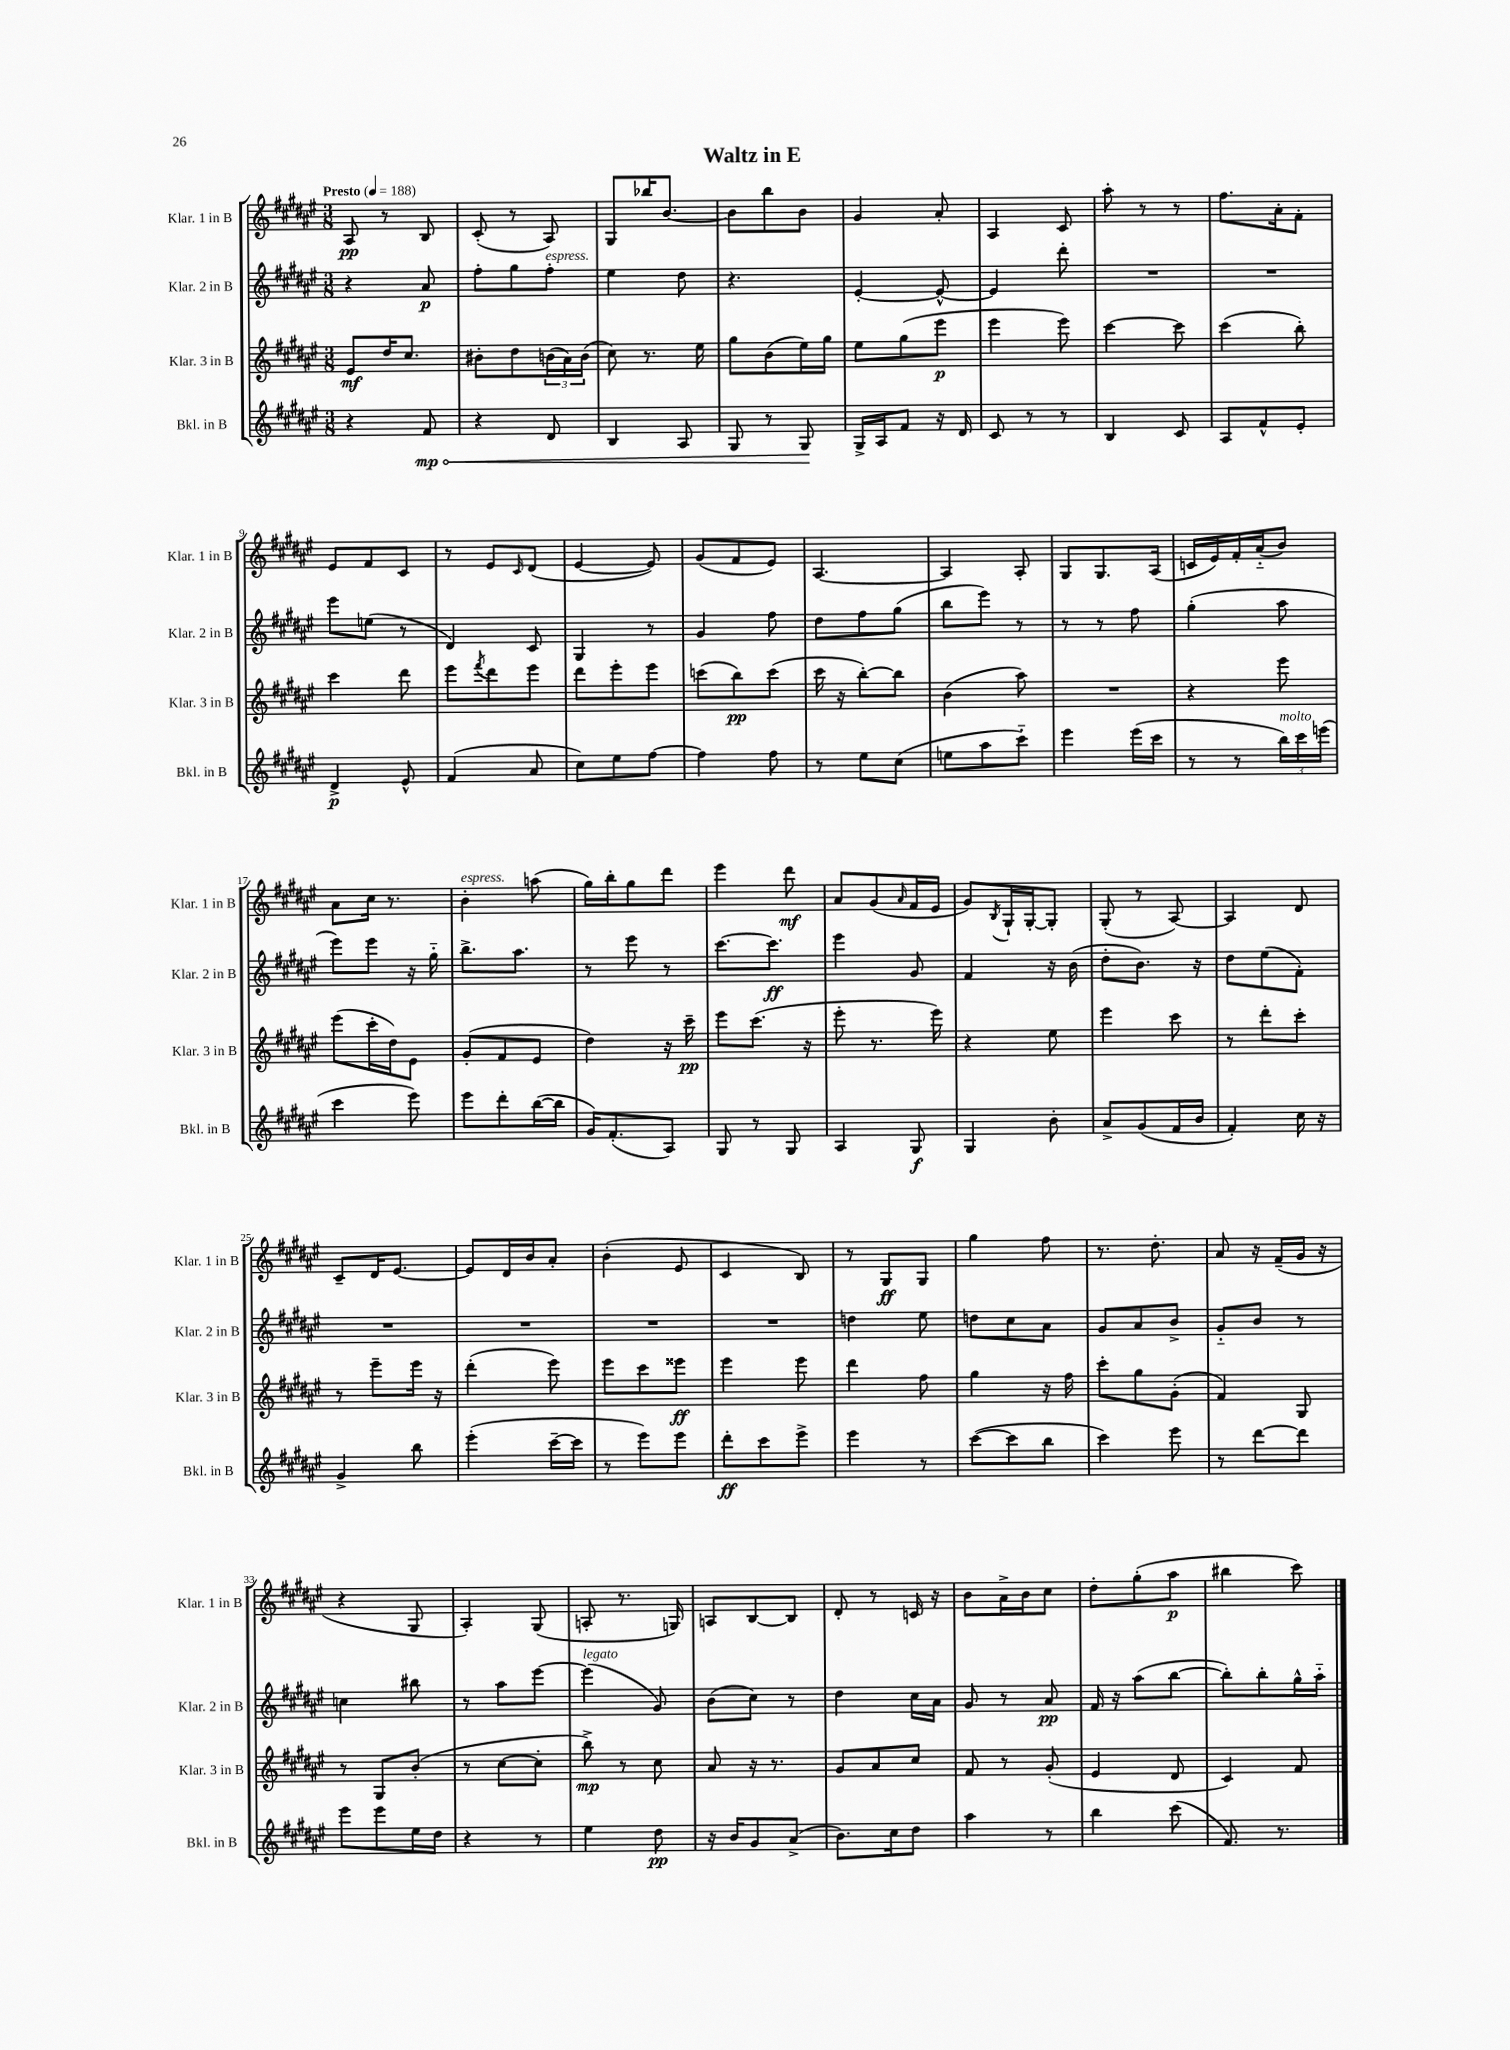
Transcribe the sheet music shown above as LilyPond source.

\header { title = "Waltz in E" }
<<
\new StaffGroup <<
\new Staff = "s0" \with { instrumentName = "Klar. 1 in B" shortInstrumentName = "Klar. 1 in B" } {
    \clef treble \key fis \major \numericTimeSignature \time 3/8 \tempo "Presto" 4 = 188
    ais8\pp r8 b8 |
    cis'8-.( r8 ais8) |
    gis8 bes''16 b'8.~ |
    b'8 b''8 b'8 |
    gis'4 ais'8-. |
    ais4 cis'8 |
    ais''8-. r8 r8 |
    fis''8. ais'16-. fis'8-. |
    eis'8 fis'8 cis'8 |
    r8 eis'8 \grace { cis'16 } dis'8( |
    eis'4~ eis'8) |
    gis'8( fis'8 eis'8) |
    ais4.~ |
    ais4 ais8-. |
    gis8 gis8. ais16( |
    c'16 eis'16) fis'16-. ais'16-_( b'8) |
    ais'8 cis''16 r8. |
    b'4-.^\markup { \italic "espress." } a''8( |
    gis''16) b''16-. gis''8 dis'''8 |
    eis'''4 dis'''8\mf |
    ais'8 gis'8( \grace { ais'16 } fis'16 eis'16 |
    gis'8) \acciaccatura { b8 } gis16-! gis16~-. gis8-. |
    gis8-.( r8 ais8~) |
    ais4 dis'8 |
    cis'8-- dis'16 eis'8.~ |
    eis'8 dis'16 b'16 ais'8-. |
    b'4-.( eis'8 |
    cis'4 b8) |
    r8 gis8\ff gis8 |
    gis''4 fis''8 |
    r8. dis''8.-. |
    ais'8 r16 fis'16--( gis'16 r16 |
    r4 gis8 |
    ais4-.) gis8( |
    a8-. r8. g16) |
    a8 b8~ b8 |
    dis'8-. r8 c'16 r16 |
    b'8 ais'16-> b'16 cis''8 |
    dis''8-. gis''8-.( ais''8\p |
    bis''4 cis'''8) \bar "|." |
}
\new Staff = "s1" \with { instrumentName = "Klar. 2 in B" shortInstrumentName = "Klar. 2 in B" } {
    \clef treble \key fis \major \numericTimeSignature \time 3/8
    r4 ais'8\p |
    fis''8-. gis''8 fis''8-.^\markup { \italic "espress." } |
    eis''4 dis''8 |
    r4. |
    eis'4~-. eis'8~-^ |
    eis'4 dis'''8-. |
    R4. |
    R4. |
    eis'''8 e''8( r8 |
    dis'4) cis'8 |
    gis4 r8 |
    gis'4 fis''8 |
    dis''8 fis''8 gis''8( |
    b''8 eis'''8) r8 |
    r8 r8 fis''8 |
    gis''4-.( ais''8 |
    eis'''8) eis'''8 r16 gis''16-_ |
    b''8.-> ais''8. |
    r8 eis'''8 r8 |
    cis'''8.~ cis'''8.\ff |
    eis'''4 gis'8 |
    fis'4 r16 b'16( |
    dis''8-. b'8.) r16 |
    dis''8 eis''8( fis'8-.) |
    R4. |
    R4. |
    R4. |
    R4. |
    d''4 eis''8 |
    d''8 cis''8 ais'8 |
    gis'8 ais'8 b'8-> |
    gis'8-_ b'8 r8 |
    c''4 bis''8 |
    r8 ais''8 eis'''8~ |
    eis'''4^\markup { \italic "legato" }( gis'8) |
    b'8( cis''8) r8 |
    dis''4 cis''16 ais'16 |
    gis'8 r8 ais'8\pp |
    fis'16 r16 ais''8( b''8~ |
    b''8-.) b''8-. gis''16-^ ais''16-_ \bar "|." |
}
\new Staff = "s2" \with { instrumentName = "Klar. 3 in B" shortInstrumentName = "Klar. 3 in B" } {
    \clef treble \key fis \major \numericTimeSignature \time 3/8
    eis'8\mf dis''16 cis''8. |
    bis'8-. dis''8 \tuplet 3/2 { b'16( ais'16) b'16( } |
    cis''8) r8. eis''16 |
    gis''8 b'8( eis''16) gis''16 |
    eis''8 gis''8( eis'''8\p |
    eis'''4 eis'''8) |
    cis'''4~ cis'''8 |
    cis'''4( b''8-.) |
    cis'''4 dis'''8 |
    eis'''8 \acciaccatura { fis'''8 } dis'''8 eis'''8 |
    dis'''8 eis'''8-. eis'''8 |
    c'''8( b''8\pp) c'''8( |
    cis'''16 r16 b''8~-.) b''8 |
    b'4( ais''8) |
    R4. |
    r4 eis'''8 |
    eis'''8( cis'''16-. dis''16) eis'8 |
    gis'8-.( fis'8 eis'8 |
    dis''4) r16 cis'''16--\pp |
    eis'''8 cis'''8.( r16 |
    eis'''8-. r8. eis'''16) |
    r4 eis''8 |
    eis'''4 cis'''8 |
    r8 dis'''8-. cis'''8-. |
    r8 eis'''8-- eis'''16 r16 |
    dis'''4-.( eis'''8) |
    eis'''8 cis'''8 eisis'''8\ff |
    eis'''4 eis'''8 |
    dis'''4 fis''8 |
    gis''4 r16 fis''16 |
    cis'''8-. gis''8 gis'8-.( |
    fis'4) gis8 |
    r8 gis8 b'8-.( |
    r8 cis''8~ cis''8-. |
    b''8->\mp) r8 cis''8 |
    ais'8 r16 r8. |
    gis'8 ais'8 cis''8 |
    fis'8 r8 gis'8-.( |
    eis'4 dis'8 |
    cis'4) fis'8 \bar "|." |
}
\new Staff = "s3" \with { instrumentName = "Bkl. in B" shortInstrumentName = "Bkl. in B" } {
    \clef treble \key fis \major \numericTimeSignature \time 3/8
    r4 \once \override Hairpin.circled-tip = ##t fis'8\mp\< |
    r4 dis'8 |
    b4 ais8 |
    gis8 r8 gis8\! |
    gis16-> ais16 fis'8 r16 dis'16 |
    cis'8 r8 r8 |
    b4 cis'8 |
    ais8 fis'8-^ eis'8-. |
    dis'4->\p eis'8-^ |
    fis'4( ais'8 |
    cis''8) eis''8 fis''8~ |
    fis''4 fis''8 |
    r8 eis''8 cis''8( |
    e''8 ais''8 cis'''8-_) |
    eis'''4 eis'''16( cis'''16 |
    r8 r8 \tuplet 3/2 { b''16^\markup { \italic "molto" }) cis'''16 e'''16( } |
    cis'''4 eis'''8) |
    eis'''8 dis'''8-. b''16~( b''16 |
    gis'16) fis'8.-.( ais8) |
    gis8 r8 gis8 |
    ais4 gis8\f |
    gis4 b'8-. |
    ais'8-> gis'8( fis'16 b'16 |
    fis'4-.) cis''16 r16 |
    gis'4-> b''8 |
    eis'''4-.( cis'''16~-- cis'''16 |
    r8 eis'''8) eis'''8 |
    dis'''8-.\ff cis'''8 eis'''8-> |
    eis'''4 r8 |
    cis'''8~( cis'''8 b''8 |
    cis'''4) eis'''8 |
    r8 dis'''8~ dis'''8 |
    eis'''8 eis'''8 eis''16 dis''16 |
    r4 r8 |
    eis''4 dis''8\pp |
    r16 b'16 gis'8 ais'8->( |
    b'8.) cis''16 dis''8 |
    ais''4 r8 |
    b''4 cis'''8( |
    fis'8.) r8. \bar "|." |
}
>>
>>
